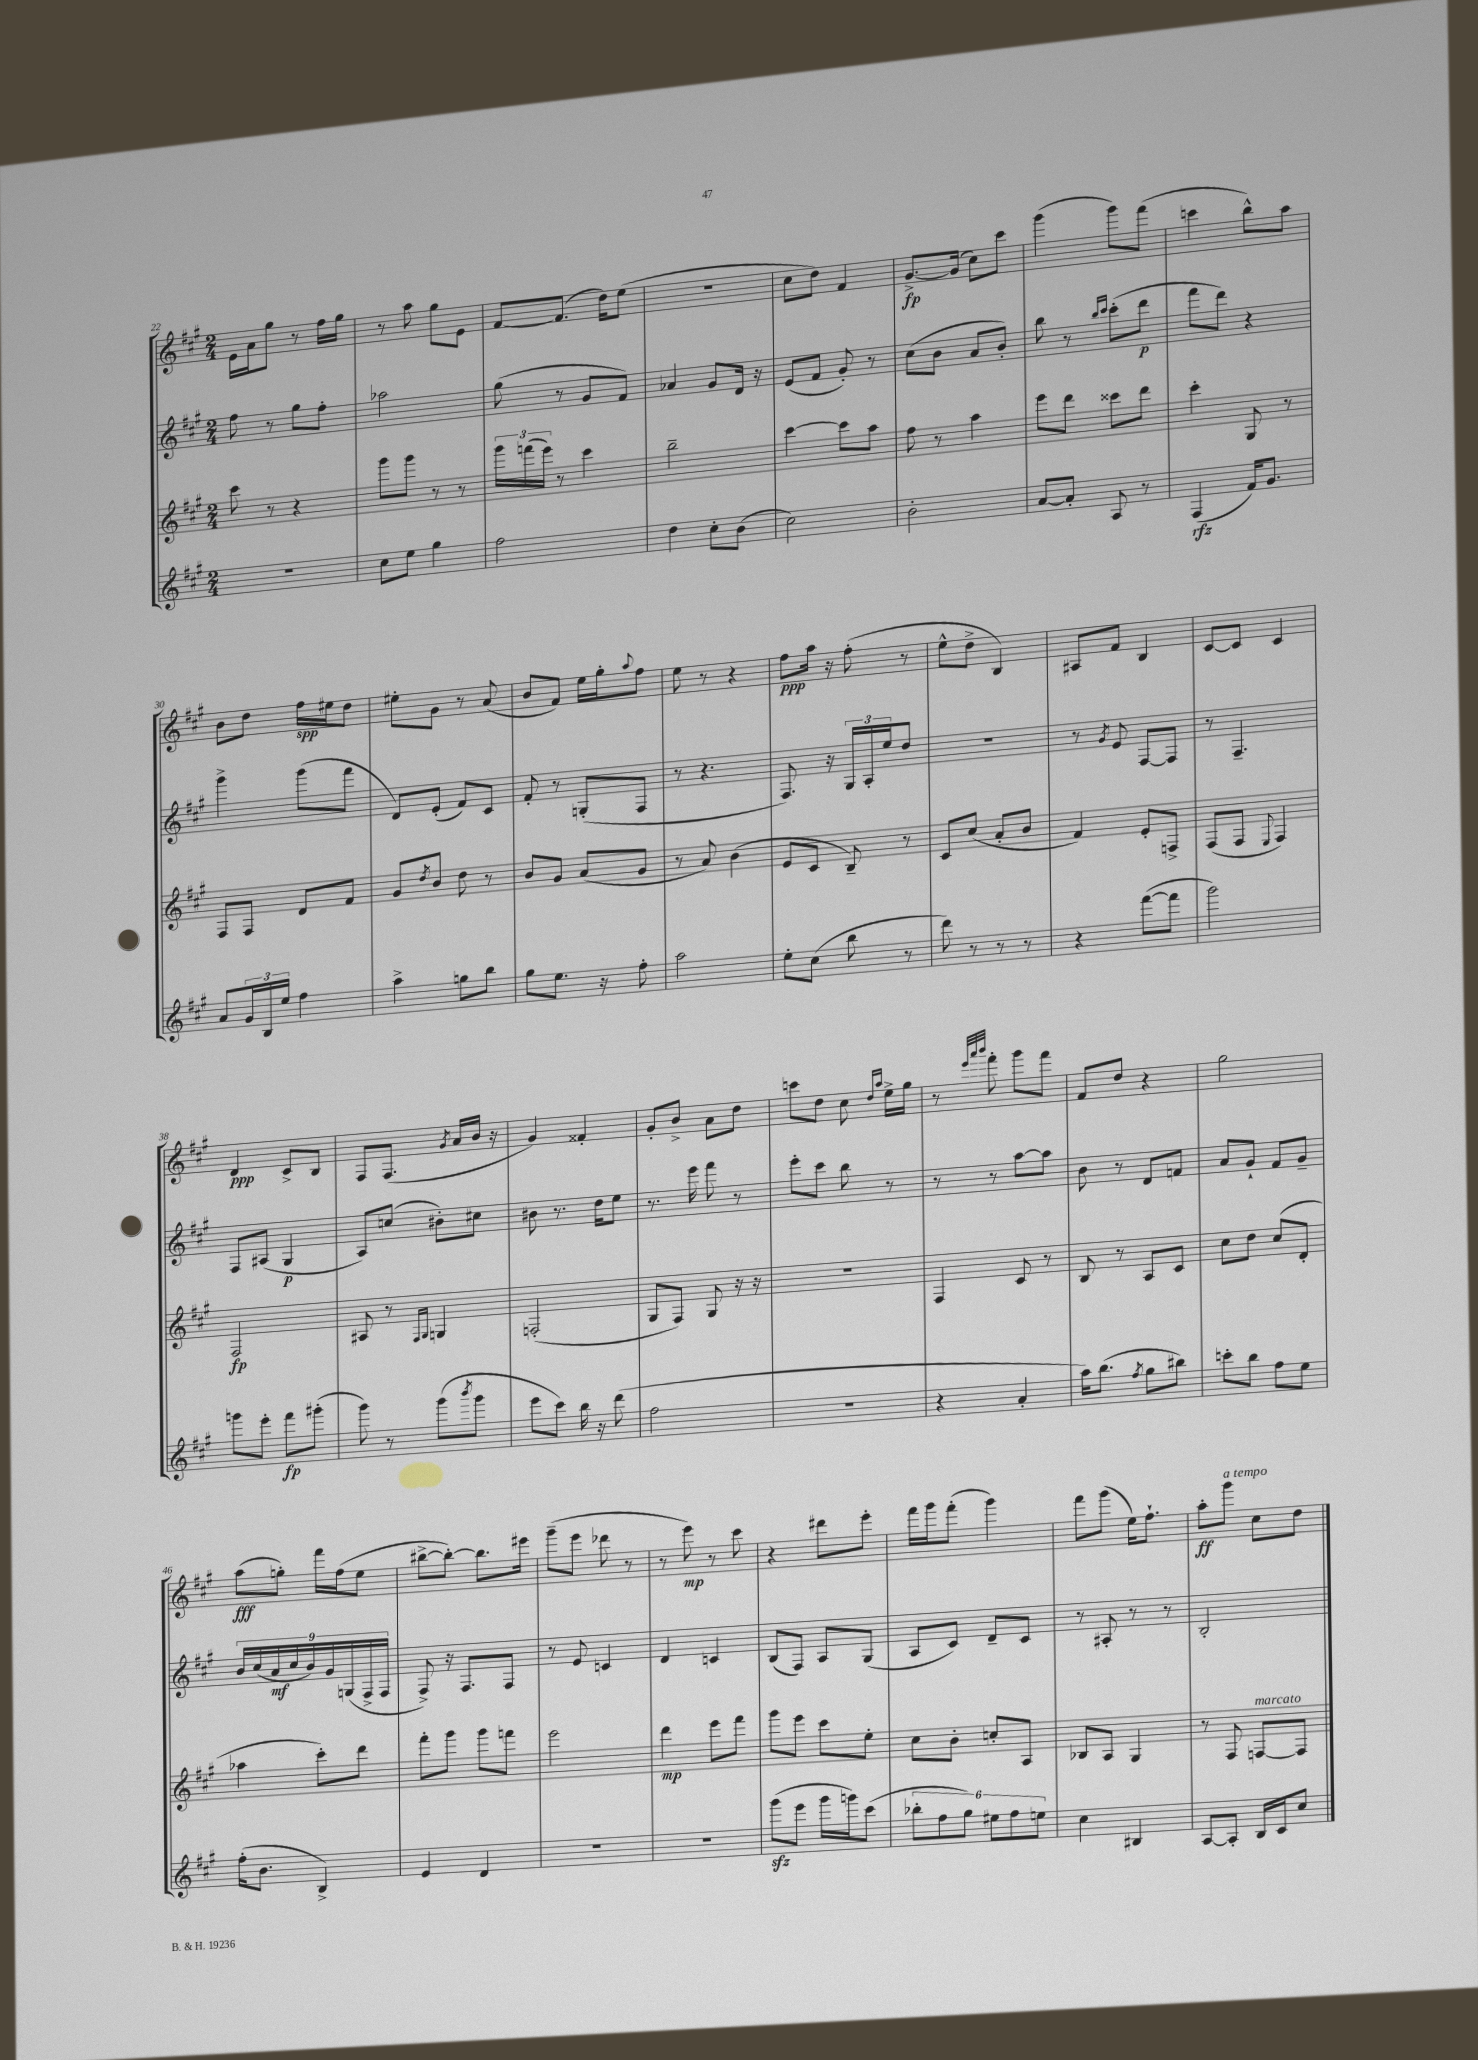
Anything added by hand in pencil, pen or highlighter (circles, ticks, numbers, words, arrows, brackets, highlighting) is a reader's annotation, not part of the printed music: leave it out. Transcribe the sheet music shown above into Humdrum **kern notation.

**kern	**kern	**kern	**kern
*staff4	*staff3	*staff2	*staff1
*clefG2	*clefG2	*clefG2	*clefG2
*k[f#c#g#]	*k[f#c#g#]	*k[f#c#g#]	*k[f#c#g#]
*M2/4	*M2/4	*M2/4	*M2/4
2r	8ccc#	8ff#	16e
.	.	.	16a
.	8r	8r	8gg#
.	4r	8gg#	8r
.	.	8ff#'	16ff#
.	.	.	16gg#
=	=	=	=
8cc#	8ggg#	2aa-	8r
8ee	8ggg#	.	8aa
4gg#	8r	.	8gg#
.	8r	.	8e
=	=	=	=
2ff#	24ggg#	(8gg#	[8f#
.	(24fff	.	.
.	24eee)	.	.
.	8r	8r	(8.f#]
.	4ccc#	8g#	.
.	.	.	16dd)
.	.	8f#)	(8ee
=	=	=	=
4dd	2bb~	4a-	2r
8cc#'	.	8g#	.
(8b	.	16d	.
.	.	16r	.
=	=	=	=
2cc#)	[4ccc#	(8e	8cc#
.	.	8f#	8dd)
.	8ccc#]	8g#')	4f#
.	8aa	8r	.
=	=	=	=
2b'	8ff#	(8cc#	[8.g#^
.	8r	8b	.
.	.	.	(16g#]
.	4aa	8a	8cc#)
.	.	8b')	8ccc#
=	=	=	=
[8a	8eee	8bb	(4ggg#
8a']	8ddd	8r	.
.	.	16qqbb	.
.	.	16qqccc#	.
8A	8ccc##	(8ccc#'	8ggg#)
8r	8ddd	8ddd	(8fff#
=	=	=	=
(4F#	4ccc#'	8fff#	4ccc
.	.	8ddd)	.
16f#)	8G#	4r	8bb^^)
8.g#	.	.	.
.	8r	.	8aa
=	=	=	=
8a	8F#	4ggg#^	8b
24g#	8F#	.	8dd
24B	.	.	.
24ee	.	.	.
4ff#	8d	(8ggg#	16ff#
.	.	.	16ee#
.	8f#	8fff#	8dd
=	=	=	=
4aa^	8g#	8d)	8ee#'
.	8qdd	.	.
.	8b	(8e'	8g#
8gg	8dd	8f#)	8r
8bb	8r	8c#	(8a
=	=	=	=
8gg#	8b	8f#'	8b
8.ee	8g#	8r	8f#)
.	(8a	(8G'	16ee
16r	.	.	16gg#'
.	.	.	8qqaa
8ff#'	8g#	8F#	8ff#
=	=	=	=
2aa	8r	8r	8ee
.	8a)	4.r	8r
.	(4b	.	4r
=	=	=	=
8ee'	8e	8.F#)	8ff#
(8cc#	8c#	.	16aa
.	.	16r	16r
8bb	8B~)	24G#	(8ff#'
.	.	24A'	.
.	.	24ee	.
8r	8r	8dd	8r
=	=	=	=
8ddd)	8c#	2r	8ee^^
8r	(8cc#	.	8dd^
8r	8a'	.	4B)
8r	8b	.	.
=	=	=	=
4r	4f#)	8r	8A#
.	.	8qg#	.
.	.	8e	8f#
([8fff#	8e'	[8F#	4B
8fff#]	8F^	8F#]	.
=	=	=	=
2ggg#)	(8F#	8r	[8c#
.	8F#	4.F#~	8c#]
.	8qqE	.	.
.	4F#)	.	4c#
=	=	=	=
8ggg	2F#	8F#	4d
8eee'	.	(8A#	.
8fff#	.	4G#	8c#^
(8ggg#'	.	.	8B
=	=	=	=
8ggg#)	8A#	8A)	8F#
8r	8r	(8cc	(8.F#
.	16qqF#	.	.
.	16qqG#	.	.
(8ggg#	4G	8b#')	.
.	.	.	8qg#
.	.	.	16a
8qbbb	.	.	.
8ggg#	.	8cc#	16b
.	.	.	16r
=	=	=	=
8eee	(2F'	8b#	4g#)
8ccc#)	.	8.r	.
16bb	.	.	4f##'
16r	.	16dd	.
(8ddd	.	8ee	.
=	=	=	=
2ff#	8G#	8.r	8g#'
.	8F#)	.	8b^
.	.	16eee	.
.	8G#	8fff#	8a
.	16r	8r	8dd
.	16r	.	.
=	=	=	=
2r	2r	8eee'	8ccc
.	.	8ccc#	8dd
.	.	8bb	8cc#
.	.	.	16qqdd
.	.	.	16qqaa
.	.	8r	16ee^
.	.	.	16gg#
=	=	=	=
4r	4F#	8r	8r
.	.	.	32qqeee
.	.	.	32qqaaa
.	.	.	32qqbbb
.	.	8r	8fff#'
4a'	8c#	[8aa	8ggg#
.	8r	8aa]	8fff#
=	=	=	=
16aa)	8B	8b	8f#
(8.bb	.	.	.
.	8r	8r	8dd
8qff#	.	.	.
8gg#	8A	8d	4r
8bb#)	8c#	8f	.
=	=	=	=
8ccc'	8cc#	8a	2gg#
8bb	8dd	8g#`	.
8ff#	(8cc#	8f#	.
8ee	8d'	8g#~	.
=	=	=	=
(16ff#'	4aa-	18b	(8aa
.	.	(18cc#	.
8.b	.	.	.
.	.	18a	.
.	.	.	8gg')
.	.	18cc#	.
.	.	18b)	.
4B^)	8ccc#')	.	16fff#
.	.	18g#	.
.	.	.	(16ff#
.	.	(18G	.
.	8ddd	.	8ee
.	.	18F#^	.
.	.	18F#	.
=	=	=	=
4e	8fff#'	8F#^)	[8bb#^
.	8ggg#	16r	8bb#'_)
.	.	8.F#	.
4d	8ggg#	.	8.bb#]
.	8fff	8F#	.
.	.	.	16eee#
=	=	=	=
2r	2eee	8r	(8ggg#~
.	.	8e	8eee
.	.	4c	8ddd-
.	.	.	8r
=	=	=	=
2r	4ddd	4d	8r
.	.	.	8eee)
.	8eee	4c	8r
.	8fff#	.	8ccc#
=	=	=	=
(8ggg#	8ggg#	(8B	4r
8eee	8eee	8F#)	.
16ggg#	8ccc#	8A	8ddd#
16ggg)	.	.	.
(8ccc#	8ee'	(8G#	8eee'
=	=	=	=
12bb-'	8cc#	8A	16fff#
.	.	.	16ggg#
12ff#	.	.	.
.	8b'	8c#)	(8fff#'
12gg#)	.	.	.
12ee#	8cc'	8d~	4ggg#)
12ff#	.	.	.
.	8A	8c#	.
12ee	.	.	.
=	=	=	=
4cc#	8B-	8r	8fff#
.	8A	8A#'	(8ggg#
4B#	4G#	8r	16ee)
.	.	.	8.ff#`
.	.	8r	.
=	=	=	=
[8A	8r	2B'	8aa'
8A']	8F#	.	8ggg#
16B	[8F	.	8cc#
16c#	.	.	.
8cc#	8F]	.	8dd
==	==	==	==
*-	*-	*-	*-
